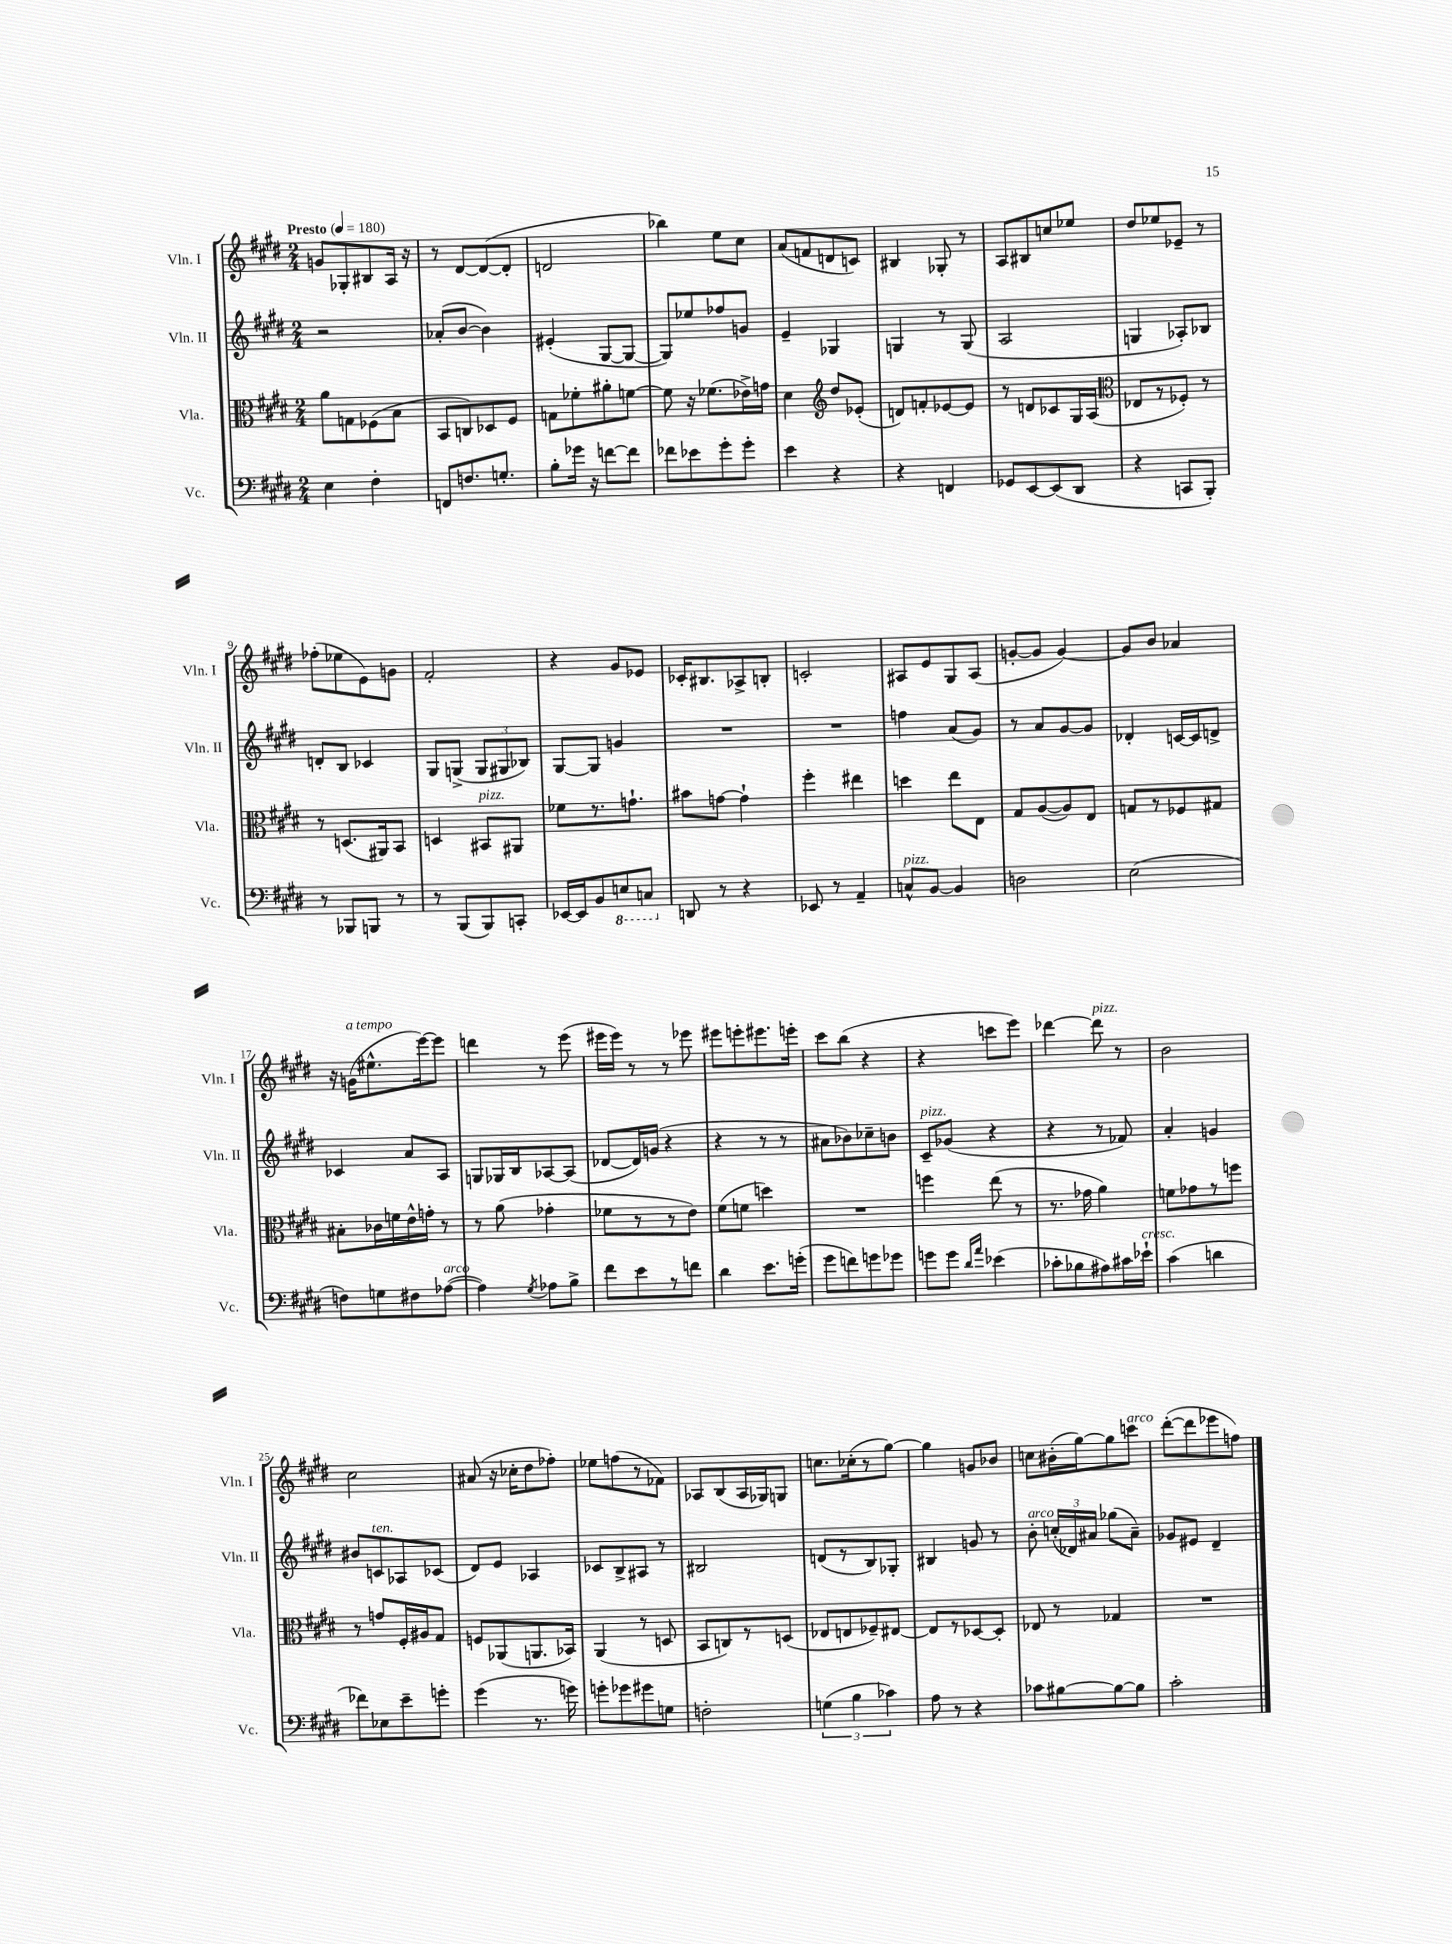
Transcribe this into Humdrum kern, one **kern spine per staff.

**kern	**kern	**kern	**kern
*part4	*part3	*part2	*part1
*staff4	*staff3	*staff2	*staff1
*I"Vc.	*I"Vla.	*I"Vln. II	*I"Vln. I
*I'Vc.	*I'Vla.	*I'Vln. II	*I'Vln. I
*clefF4	*clefC3	*clefG2	*clefG2
*k[f#c#g#d#]	*k[f#c#g#d#]	*k[f#c#g#d#]	*k[f#c#g#d#]
*M2/4	*M2/4	*M2/4	*M2/4
*MM180	*MM180	*MM180	*MM180
=1	=1	=1	=1
!	!	!	!LO:TX:a:B:t=Presto
4E\	8a\L	2r	8gn/L
.	8Gn\	.	8G-X'/
4F#'\	(8F-X\	.	8B#X/
.	8B\J	.	16A/Jk
.	.	.	16r
=2	=2	=2	=2
8FFn/L	8BB/L	(8a-X'/L	8r
8.Fn/	8Cn/)	[8b/J	[8d#/L
.	8D-X/	4b\])	(8d#/_
8.Gn'/J	.	.	.
.	8F#/J	.	8d#'/J]
=3	=3	=3	=3
8B'\L	8Gn\L	(4e#X'/	2dn/
16g-X\Jk	8f-X'\	.	.
16r	.	.	.
[8fn\L	8a#X'\	[8G#/L	.
8f\J]	[8fn\J	8G#/J_	.
=4	=4	=4	=4
8f-X\L	8f\]	8G#/L])	4bb-X\)
8e-X\	16r	8ee-X/	.
.	(8.f-X\L	.	.
8g#'\	.	8ff-X/	8ee\L
8g#'\J	16e-X^\L)	8gn/J	8cc#\J
.	16gn\JJ	.	.
=5	=5	=5	=5
4e\	4d#\	4e~/	(8a/L
.	.	.	8fn/
*	*clefG2	*	*
4r	8dd#/L	4G-X/	8dn/
.	(8e-X'/J	.	8cn/J)
=6	=6	=6	=6
4r	8dn/L)	4Gn/	4B#X/
.	8fn'/	.	.
4FFn/	[8e-X/	8r	8G-X'/
.	8e-/J]	(8G/	8r
=7	=7	=7	=7
8GG-X/L	8r	2A/	8A/L
[8EE/	8dn/L	.	8B#X/
(8EE/]	8c-X/	.	8ccn/
8DD#/J	16G#/L	.	8ee-X/J
.	(16A/JJ	.	.
=8	=8	=8	=8
*	*clefC3	*	*
4r	8E-X/L	4Gn/	8dd#/L
.	8r	.	8ee-X/
8CCn/L	8F-X'/J)	8A-X'/L)	8e-X~/J
8BBB'/J)	8r	8B-X/J	8r
!!LO:LB:g=z
=9	=9	=9	=9
8r	8r	8dn'/L	(8ff-X'\L
8BBB-X/L	(8.Dn/L	8B/J	8ee-X\
8BBBn/J	.	4c-X/	8e\)
.	16AA#X/k)	.	.
8r	8BB/J	.	8gn\J
=10	=10	=10	=10
8r	4Dn/	8G#/L	2f#'/
(8BBB/L	.	(8Gn^/J	.
!	!LO:TX:a:i:t=pizz.	!	!
8BBB/)	8BB#X/L	12G/L	.
.	.	12G#X/	.
8CCn'/J	8AA#X/J	.	.
.	.	12B-X/J)	.
=11	=11	=11	=11
[16EE-X/LL	8f-X\L	[8G#/L	4r
16EE-/J]	.	.	.
8BB/	8.r	8G#/J]	.
*8ba	*	*	*
8EEn/	.	4gn/	8g#/L
.	8.gn`\J	.	.
8CCn/J	.	.	8e-X/J
=12	=12	=12	=12
*X8ba	*	*	*
8DDn/	8b#X\L	2r	16c-X'/KL
.	.	.	8.B#X/
8r	[8gn\J	.	.
4r	4g`\]	.	8A-X^/
.	.	.	8Bn'/J
=13	=13	=13	=13
8EE-X/	4ff#'\	2r	2cn'/
8r	.	.	.
4AA~/	4ee#X\	.	.
=14	=14	=14	=14
!LO:TX:a:i:t=pizz.	!	!	!
8Cn^^/L	4ddn\	4ffn\	8A#X/L
[8BB/J	.	.	8e/
4BB/]	8ee\L	(8a/L	8G#/
.	8E\J	8g#/J)	(8A#/J
=15	=15	=15	=15
2Dn\	8G#/L	8r	[8gn'/L
.	([8A/	8a/L	8g/J]
.	8A/])	[8g#/	[4g/)
.	8E/J	8g#/J]	.
=16	=16	=16	=16
(2E\	8Gn/L	4d-X'/	8g/L]
.	8r	.	8b/J
.	8F-X/	[16cn/LL	4a-X/
.	.	16c/J]	.
.	8G#X/J	8dn^/J	.
!!LO:LB:g=z
=17	=17	=17	=17
8Fn\L)	8B#X'\L	4c-X/	16r
!	!	!	!LO:TX:a:i:t=a tempo
.	.	.	(16gn\KL
8Gn\	16c-X\L	.	8.ee#X^^\
.	16fn\	.	.
8F#X\	16e^^\	8a/L	.
.	16gn'\JJ	.	[16eee\k)
!LO:TX:a:i:t=arco	!	!	!
([8A-X\J	8r	8A/J	8eee\J]
=18	=18	=18	=18
4A-\])	8r	8Gn/L	4dddn\
.	(8a\	16G-X/L	.
.	.	16B/J	.
8qG#/	.	.	.
8A-X\L	4g-X'\	[8A-X/	8r
8B^\J	.	(8A-/J]	(8eee\
=19	=19	=19	=19
8f#\L	8f-X\L	[8d-X/L	16eee#X\LL
.	.	.	16eee#\JJ)
8e\	8r	16d-/L])	8r
.	.	(16gn/JJ	.
8r	8r	4r	8r
8fn\J	8e\J)	.	8eee-X\
=20	=20	=20	=20
4d#\	(8f#\L	4r	8eee#X\L
.	8fn\J	.	8eeen'\
8.e\L	4ddn\)	8r	8.eee#X\
.	.	8r	.
(16gn'\Jk	.	.	16eeen'\Jk
=21	=21	=21	=21
8g#\L	2r	8a#X\L	8ccc#\L
8fn\)	.	8b-X\)	(8bb\J
8gn\	.	8cc-X~\	4r
8g-X\J	.	8bn\J	.
=22	=22	=22	=22
!	!	!LO:TX:a:i:t=pizz.	!
8gn\L	4ffn\	8c#~/L	4r
8g\J	.	(8g-X/J	.
16qqd#/LL	.	.	.
16qqa/JJ	.	.	.
(4e-X\	(8ee\	4r	8cccn\L
.	8r	.	8eee\J)
=23	=23	=23	=23
8c-X'\L	8.r	4r	[4ddd-X\
8B-X\	.	.	.
.	16g-X\	.	.
!	!	!	!LO:TX:a:i:t=pizz.
8A#X\)	4a\)	8r	8ddd-\]
16c#X\L	.	8f-X/)	8r
!LO:TX:a:i:t=cresc.	!	!	!
16e-X`\JJ	.	.	.
=24	=24	=24	=24
(4c#\	8fn\L	4a'/	2b\
.	8g-X\	.	.
4dn\	8r	4gn/	.
.	8ffn\J	.	.
!!LO:LB:g=z
=25	=25	=25	=25
8f-X\L)	8r	8b#X/L	2cc#\
!	!	!LO:TX:a:i:t=ten.	!
8E-X\	8gn/L	8cn/	.
8e~\	16F#'/L	8A-X/	.
.	16A#X/J	.	.
8gn'\J	8G#/J	(8c-X/J	.
=26	=26	=26	=26
(4g#\	8Fn/L	8d#/L)	(8a#X/
.	(8AA-X/	8e/J	16r
.	.	.	16cc-X'\KL
8.r	8.AAn/	4A-X/	8dd#\
.	.	.	8ff-X'\J)
16gn\)	16BB-X/Jk)	.	.
=27	=27	=27	=27
8gn'\L	(4AA/	8c-X/L	8ee-X\L
8g-X\	.	8B^/	(8ffn\
8g#X\	8r	8A#X/J	8r
8Gn\J	8Dn/	8r	8f-X\J)
=28	=28	=28	=28
2Fn'\	8BB/L	2B#X/	8A-X/L
.	8Cn/)	.	(8B/
.	8r	.	16A-/L
.	.	.	16G-X/J)
.	(8Dn/J	.	8Gn/J
=29	=29	=29	=29
(6Gn\	8E-X/L	(8dn/L	8.ccn\L
.	8En/	8r	.
6B\	.	.	.
.	.	.	(16cc-X'\k
.	8F-X~/)	8B/)	8r
6c-X\)	.	.	.
.	[8E#X/J	8G-X'/J	[8gg#\J)
=30	=30	=30	=30
8A\	8E#/L]	4B#X/	4gg#\]
8r	8r	.	.
4r	[8D-X/	8gn/	8gn/L
.	8D-'/J]	8r	8b-X/J
=31	=31	=31	=31
!	!	!LO:TX:a:i:t=arco	!
8c-X\L	8E-X/	8b'\	8ccn\L
[8B#X\	8r	(24ccn'/LL	(16b#X'\L
.	.	24d-X/)	.
.	.	.	[16gg#\J)
.	.	24a#X/JJ	.
8B#\_	4G-X/	(8gg-X\L	8gg#\]
!	!	!	!LO:TX:a:i:t=arco
8B#\J]	.	8a#~\J)	8cccn\J
=32	=32	=32	=32
2c#'\	2r	8g-X/L	([8ddd#'\L
.	.	8e#X/J	8ddd#\]
.	.	4d#~/	8eee-X\
.	.	.	8ffn\J)
==	==	==	==
*-	*-	*-	*-
